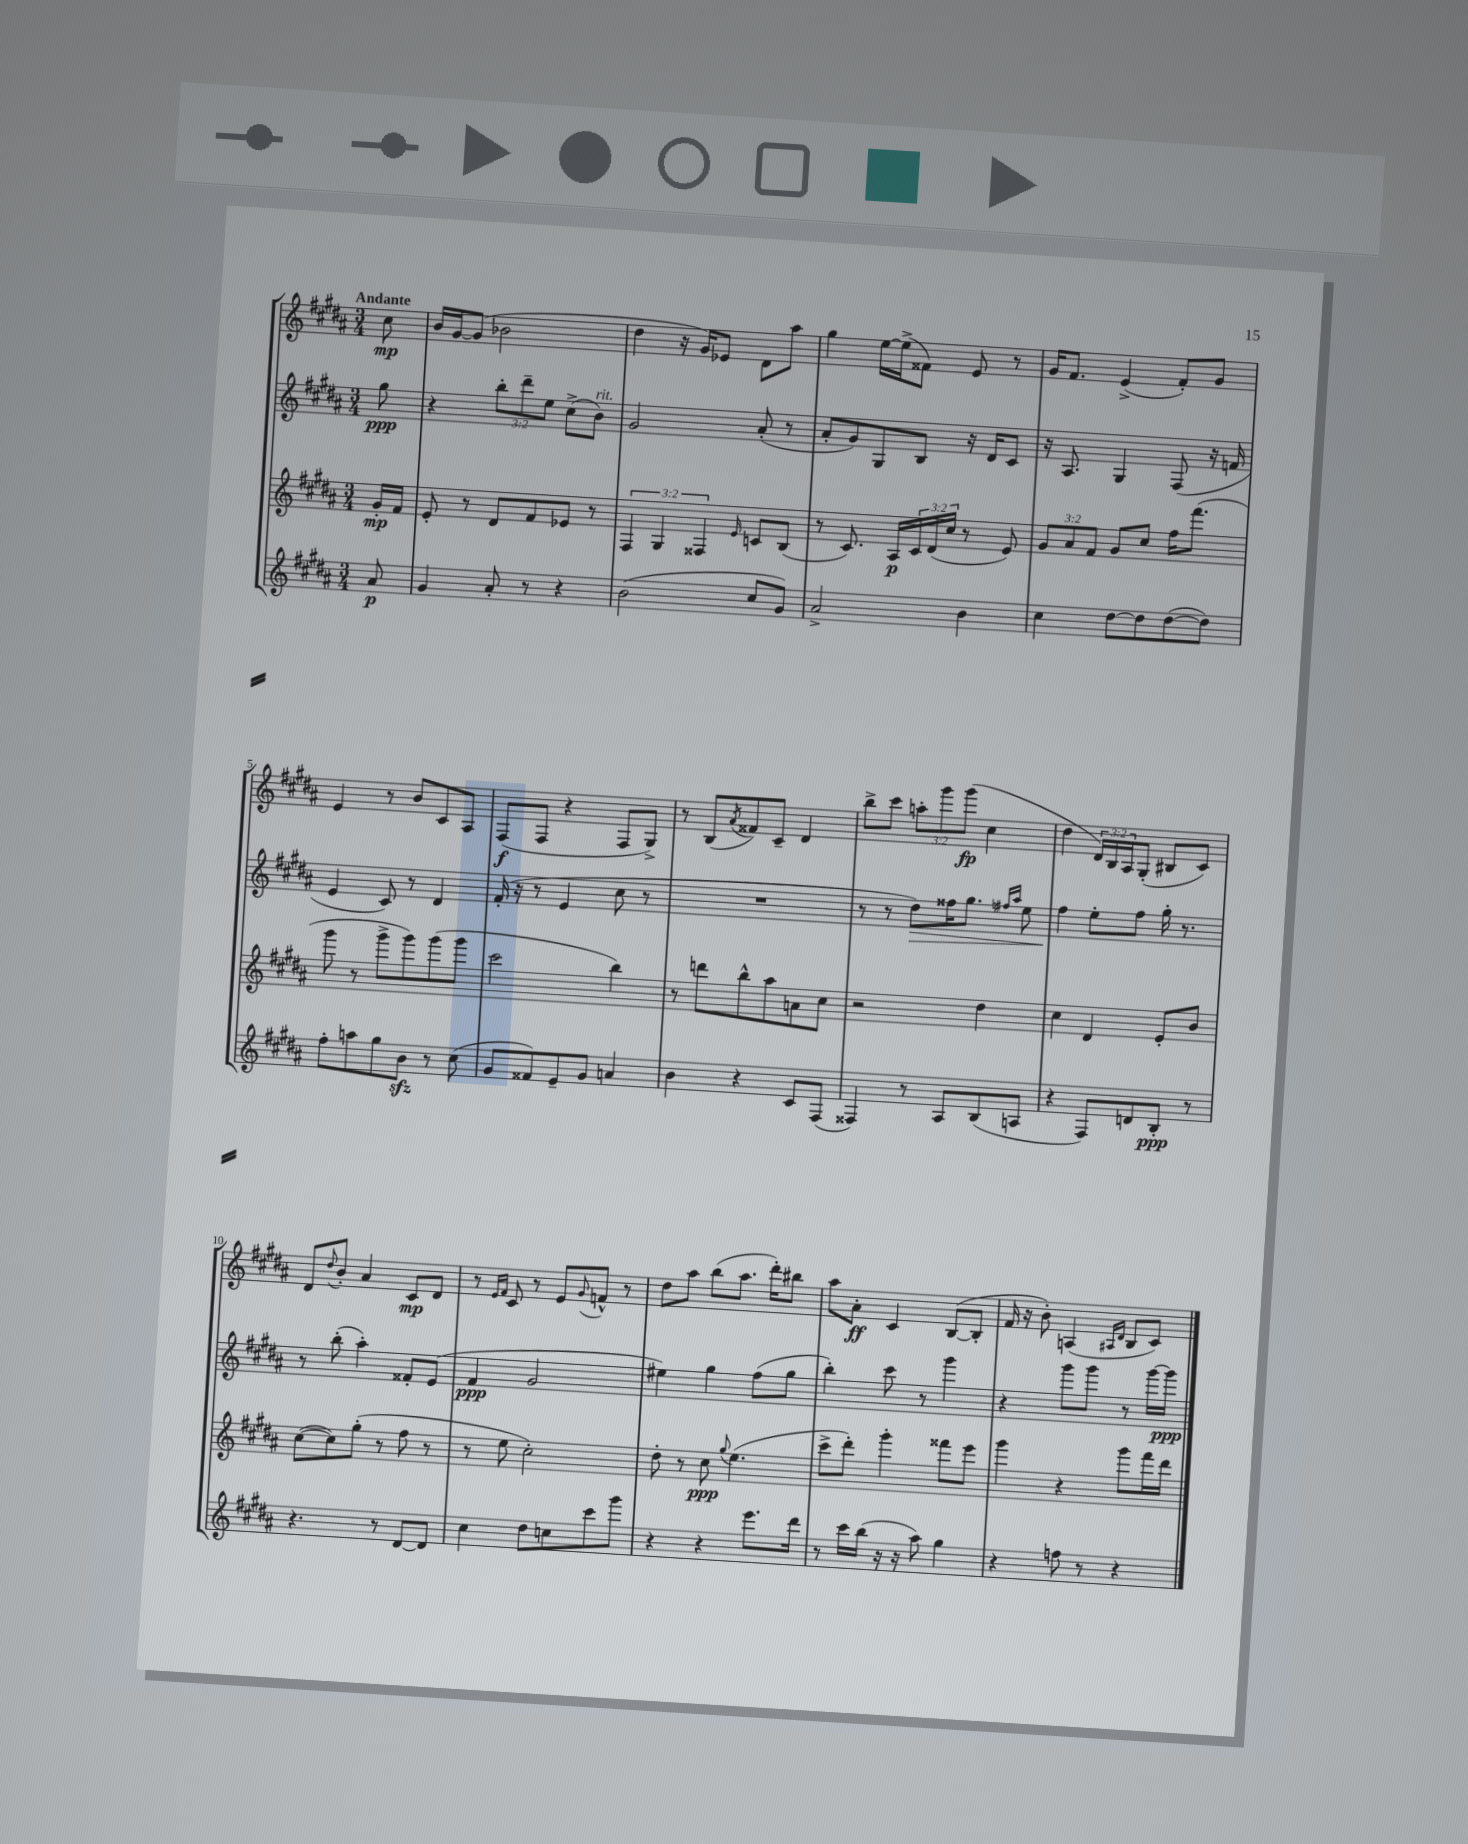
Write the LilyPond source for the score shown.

<<
\new StaffGroup <<
\new Staff = "s0" {
    \clef treble \key b \major \numericTimeSignature \time 3/4 \override Staff.TupletNumber.text = #tuplet-number::calc-fraction-text \partial 8 \tempo "Andante"
    cis''8\mp |
    b'16 gis'16~ gis'8( bes'2 |
    dis''4 r16 gis'16) ees'8 dis'8 ais''8 |
    gis''4 e''16~ e''16->( fisis'8) e'8 r8 |
    gis'16 fis'8. e'4->( fis'8-.) gis'8 |
    e'4 r8 b'8 cis'8 ais8 |
    fis8\f( fis8 r4 fis8 gis8->) |
    r8 b8( \acciaccatura { ais'8 } fisis'8) cis'8-- dis'4 |
    b''8-> cis'''8 \tuplet 3/2 { a''8-. gis'''8 gis'''8\fp( } cis''4 |
    dis''4 \tuplet 3/2 { dis'16) b16 ais16 } gis8-.( bis8 cis'8) |
    dis'8 \appoggiatura { dis''8 } b'8-. ais'4 cis'8\mp dis'8 |
    r8 \grace { e'16 fis'16 } cis'8 r8 e'8 \appoggiatura { gis'8 } f'8-^ r8 |
    dis''8 ais''8 b''8( ais''8. dis'''16-.) bis''8 |
    ais''8 ais'8-.\ff cis'4 b8~( b8-. |
    fis'16 r16 b'8-.) a4( \grace { ais16 dis'16 } b8 cis'8) \bar "|." |
}
\new Staff = "s1" {
    \clef treble \key b \major \numericTimeSignature \time 3/4 \override Staff.TupletNumber.text = #tuplet-number::calc-fraction-text \partial 8
    gis''8\ppp |
    r4 \tuplet 3/2 { b''8-. dis'''8-- e''8 } cis''8->( b'8^\markup { \italic "rit." }) |
    gis'2 ais'8-.( r8 |
    ais'8-. gis'8) gis8 b8 r16 dis'16 cis'8 |
    r16 ais8. gis4 fis8( r16 f'16 |
    e'4 cis'8) r8 dis'4 |
    fis'16-.( r16 r8 e'4 cis''8 r8 |
    R2. |
    r8 r8 dis''8\>) fisis''16 gis''8. \grace { fis''16 ais''16 } e''8 |
    fis''4\! e''8-. fis''8 gis''16-. r8. |
    r8 b''8-.( ais''4-.) fisis'8-. e'8( |
    fis'4\ppp gis'2 |
    eis''4) gis''4 fis''8( gis''8 |
    b''4-.) cis'''8 r8 gis'''4 |
    r4 gis'''8 gis'''8 r8 gis'''16~ gis'''16\ppp \bar "|." |
}
\new Staff = "s2" {
    \clef treble \key b \major \numericTimeSignature \time 3/4 \override Staff.TupletNumber.text = #tuplet-number::calc-fraction-text \partial 8
    gis'16-.\mp fis'16 |
    e'8-. r8 dis'8 fis'8 ees'8 r8 |
    \tuplet 3/2 { fis4 gis4 fisis4 } \grace { e'16 } c'8 b8( |
    r8 cis'8.) ais16\p \tuplet 3/2 { cis'16 dis'16( cis''16 } r8 e'8) |
    \tuplet 3/2 { gis'8 ais'8 fis'8 } gis'8 cis''8 fis''16 fis'''8.( |
    gis'''8 r8 gis'''8-> gis'''8) gis'''8( gis'''8 |
    cis'''2 b''4) |
    r8 d'''8 b''8-^ ais''8 a'8 cis''8 |
    r2 dis''4 |
    cis''4 dis'4 e'8-. b'8 |
    cis''8~( cis''8) gis''8-.( r8 fis''8 r8 |
    r8 e''8 cis''2-.) |
    dis''8-. r8 cis''8\ppp \appoggiatura { gis''8 } e''4.( |
    cis'''8-> dis'''8-.) gis'''4-. fisis'''8 e'''8 |
    gis'''4 r4 gis'''8 fis'''16 dis'''16 \bar "|." |
}
\new Staff = "s3" {
    \clef treble \key b \major \numericTimeSignature \time 3/4 \partial 8
    ais'8\p |
    gis'4 ais'8-. r8 r4 |
    b'2( cis''8 gis'8) |
    ais'2-> b'4 |
    cis''4 dis''8~ dis''8 dis''8~( dis''8) |
    fis''8-. a''8 gis''8 b'8\sfz r8 cis''8( |
    gis'8 fisis'8) e'8-- gis'8 a'4 |
    b'4 r4 cis'8 fis8( |
    fisis4) r8 ais8 b8( a8 |
    r4 fis8) d'8 b8-.\ppp r8 |
    r4. r8 dis'8~ dis'8 |
    cis''4 dis''8 c''8 cis'''8 gis'''8 |
    r4 r4 e'''8. dis'''16 |
    r8 cis'''16 b''16( r16 r16 ais''8) gis''4 |
    r4 f''8 r8 r4 \bar "|." |
}
>>
>>
